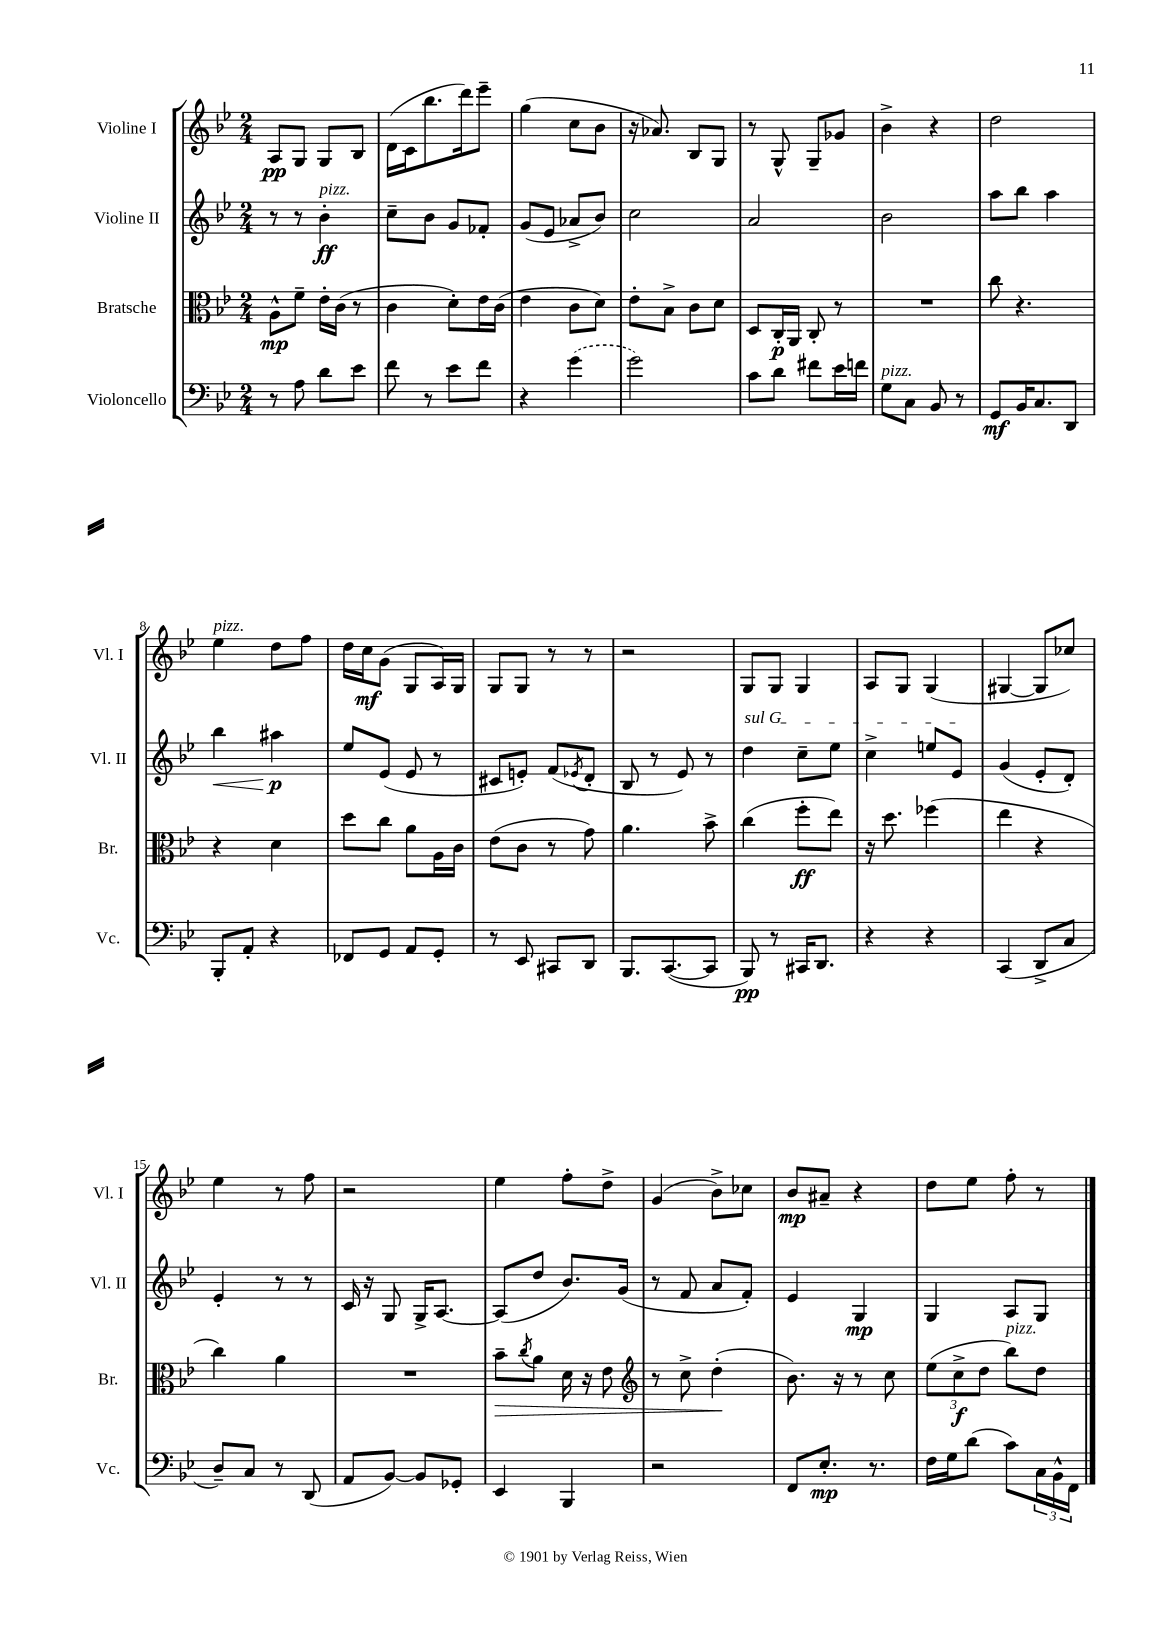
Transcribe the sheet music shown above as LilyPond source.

<<
\new StaffGroup <<
\new Staff = "s0" \with { instrumentName = "Violine I" shortInstrumentName = "Vl. I" } {
    \clef treble \key bes \major \numericTimeSignature \time 2/4
    a8\pp g8 g8 bes8 |
    d'16( c'16 bes''8. d'''16) ees'''8-- |
    g''4( c''8 bes'8 |
    r16 aes'8.) bes8 g8 |
    r8 g8-^ g8-- ges'8 |
    bes'4-> r4 |
    d''2 |
    ees''4^\markup { \italic "pizz." } d''8 f''8 |
    d''16 c''16\mf g'8( g8 a16) g16 |
    g8 g8 r8 r8 |
    r2 |
    g8 g8 g4 |
    a8 g8 g4( |
    gis4~ gis8 ces''8) |
    ees''4 r8 f''8 |
    r2 |
    ees''4 f''8-. d''8-> |
    g'4( bes'8->) ces''8 |
    bes'8\mp ais'8-- r4 |
    d''8 ees''8 f''8-. r8 \bar "|." |
}
\new Staff = "s1" \with { instrumentName = "Violine II" shortInstrumentName = "Vl. II" } {
    \clef treble \key bes \major \numericTimeSignature \time 2/4
    r8 r8 bes'4-.\ff^\markup { \italic "pizz." } |
    c''8-- bes'8 g'8 fes'8-. |
    g'8( ees'8 aes'8-> bes'8) |
    c''2 |
    a'2 |
    bes'2 |
    a''8 bes''8 a''4 |
    bes''4\< ais''4\p\! |
    ees''8 ees'8( ees'8 r8 |
    cis'8 e'8-.) f'8( \acciaccatura { ees'8 } d'8-. |
    bes8 r8 ees'8) r8 |
    \once \override TextSpanner.bound-details.left.text = \markup { \italic "sul G" } d''4\startTextSpan c''8-- ees''8 |
    c''4-> e''8 ees'8\stopTextSpan |
    g'4( ees'8-. d'8-.) |
    ees'4-. r8 r8 |
    c'16 r16 g8 g16-> a8.~ |
    a8( d''8 bes'8.) g'16( |
    r8 f'8 a'8 f'8-.) |
    ees'4 g4\mp |
    g4 a8 g8 \bar "|." |
}
\new Staff = "s2" \with { instrumentName = "Bratsche" shortInstrumentName = "Br." } {
    \clef alto \key bes \major \numericTimeSignature \time 2/4
    a8-^\mp f'8-- ees'16-. c'16( r8 |
    c'4 d'8-.) ees'16 c'16( |
    ees'4 c'8 d'8) |
    ees'8-. bes8-> c'8 d'8 |
    d8 c16-.\p a,16 c8-. r8 |
    R2 |
    c''8 r4. |
    r4 d'4 |
    d''8 c''8 a'8 a16 c'16 |
    ees'8( c'8 r8 g'8) |
    a'4. bes'8-> |
    c''4( f''8-.\ff ees''8) |
    r16 d''8. fes''4( |
    ees''4 r4 |
    c''4) a'4 |
    R2 |
    bes'8--\> \acciaccatura { c''8 } a'8 d'16 r16 ees'8 |
    \clef treble r8 c''8-> d''4-.\!( |
    bes'8.) r16 r8 c''8 |
    \tuplet 3/2 { ees''8( c''8->\f d''8 } bes''8^\markup { \italic "pizz." }) d''8 \bar "|." |
}
\new Staff = "s3" \with { instrumentName = "Violoncello" shortInstrumentName = "Vc." } {
    \clef bass \key bes \major \numericTimeSignature \time 2/4
    r8 a8 d'8 ees'8 |
    f'8 r8 ees'8 f'8 |
    r4 \once \slurDashed g'4( |
    g'2) |
    c'8 d'8 fis'8 ees'16 f'16 |
    g8^\markup { \italic "pizz." } c8 bes,8 r8 |
    g,8\mf bes,16 c8. d,8 |
    bes,,8-. a,8-. r4 |
    fes,8 g,8 a,8 g,8-. |
    r8 ees,8 cis,8 d,8 |
    bes,,8. c,8.~( c,8 |
    bes,,8\pp) r8 cis,16 d,8. |
    r4 r4 |
    c,4( d,8-> c8 |
    d8--) c8 r8 d,8( |
    a,8 bes,8~) bes,8 ges,8-. |
    ees,4 bes,,4 |
    r2 |
    f,8 ees8.-.\mp r8. |
    f16 g16 d'8( c'8) \tuplet 3/2 { c16 bes,16-^ f,16 } \bar "|." |
}
>>
>>
